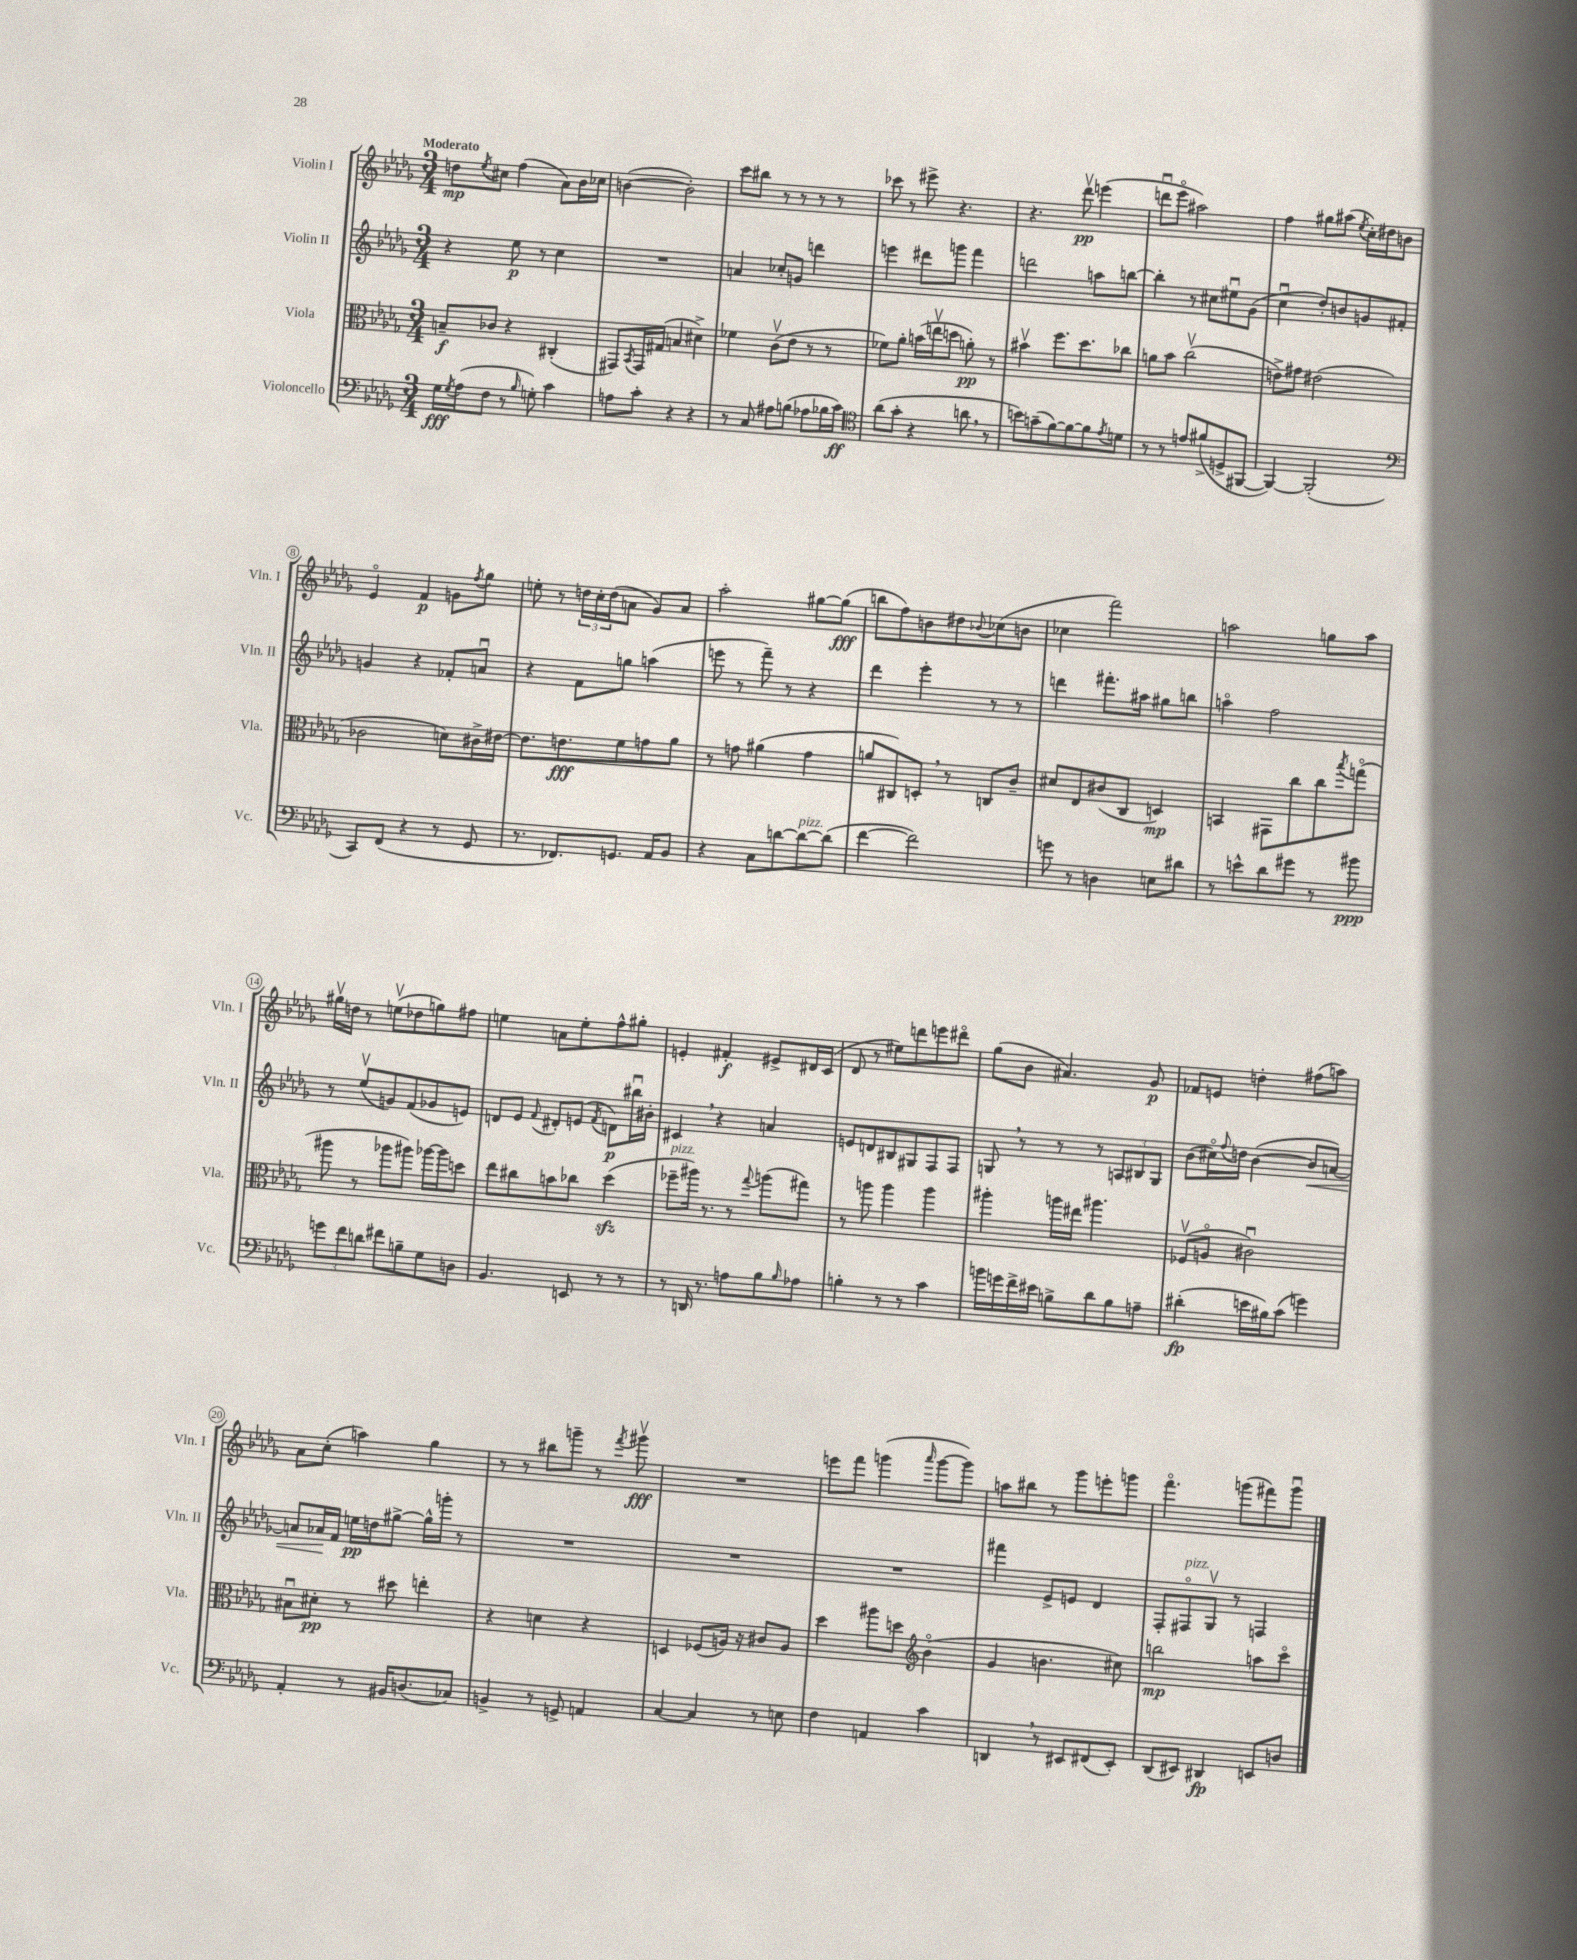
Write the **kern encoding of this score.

**kern	**dynam	**kern	**dynam	**kern	**dynam	**kern	**dynam
*part4	*part4	*part3	*part3	*part2	*part2	*part1	*part1
*staff4	*staff4	*staff3	*staff3	*staff2	*staff2	*staff1	*staff1
*I"Violoncello	*	*I"Viola	*	*I"Violin II	*	*I"Violin I	*
*I'Vc.	*	*I'Vla.	*	*I'Vln. II	*	*I'Vln. I	*
*clefF4	*	*clefC3	*	*clefG2	*	*clefG2	*
*k[b-e-a-d-g-]	*	*k[b-e-a-d-g-]	*	*k[b-e-a-d-g-]	*	*k[b-e-a-d-g-]	*
*M3/4	*	*M3/4	*	*M3/4	*	*M3/4	*
=1	=1	=1	=1	=1	=1	=1	=1
!	!	!	!	!	!	!LO:TX:a:B:t=Moderato	!
16G-\LL	fff	8Bn~/L	f	4r	.	8ddn\L	mp
8qG-/	.	.	.	.	.	.	.
(16A-\J	.	.	.	.	.	.	.
.	.	.	.	.	.	8qee-/	.
8F\J	.	8c-X/J	.	.	.	8cc#X\J	.
8r	.	4r	.	8ee-\	p	(4ff\	.
16qqB-/	.	.	.	.	.	.	.
8Gn'\)	.	.	.	8r	.	.	.
4c\	.	(4C#X'/	.	4cc\	.	8a-\L)	.
.	.	.	.	.	.	16b-\L	.
.	.	.	.	.	.	16cc-X\JJ	.
=2	=2	=2	=2	=2	=2	=2	=2
8An\L	.	8GG#X/L)	.	2.r	.	([4bn\	.
.	.	8qBB-/	.	.	.	.	.
8c'\J	.	16GG#/L	.	.	.	.	.
.	.	(16G#X/JJ	.	.	.	.	.
4r	.	4Bn/	.	.	.	2b'\])	.
4r	.	4d#X^\)	.	.	.	.	.
=3	=3	=3	=3	=3	=3	=3	=3
8r	.	4f-X\	.	4an/	.	8ccc\L	.
8C/	.	.	.	.	.	8bb#X\J	.
8A#X\L	.	(8cv\L	.	8cc-X'/L	.	8r	.
(8Bn\J	.	8e-\J	.	8gn/J	.	8r	.
8A-X\L	.	8r	.	4dddn\	.	8r	.
16B-X\L	.	8r	.	.	.	8r	.
16c\JJ)	ff	.	.	.	.	.	.
=4	=4	=4	=4	=4	=4	=4	=4
*clefC4	*	*	*	*	*	*	*
(8a-\L	.	8f-X\L)	.	4eeen\	.	8ccc-X\	.
8g-'\J	.	8a-'\J	.	.	.	8r	.
4r	.	(16bn\LL	.	8ddd#X\L	.	8eee#X^\	.
.	.	16eenv\J	.	.	.	.	.
.	.	8ddn\J	.	8gggn\J	.	4.r	.
8an,\	.	8an'\)	pp	4fff\	.	.	.
8r	.	8r	.	.	.	.	.
=5	=5	=5	=5	=5	=5	=5	=5
8bn\L)	.	4b#Xv\	.	2dddn\	.	4.r	.
(8gn~\	.	.	.	.	.	.	.
[8f\)	.	8.ff\L	.	.	.	.	.
8f\_	.	.	.	.	.	8ddd-v\	pp
.	.	8.dd-\	.	.	.	.	.
8f\]	.	.	.	8aan\L	.	(4eeen\	.
8qe-/	.	.	.	.	.	.	.
8dn\J	.	8cc-X\J	.	[8bbn\J	.	.	.
=6	=6	=6	=6	=6	=6	=6	=6
8r	.	8an\L	.	4bb'\]	.	8dddnu\L	.
8r	.	8b-\J	.	.	.	8eee-\J	.
8en/L	.	(2ccv\	.	8r	.	2aa#X\)	.
(8f#X^/	.	.	.	8cc#X\L	.	.	.
8Dn^/	.	.	.	8ee#Xu\	.	.	.
[8FF#X/J	.	.	.	(8g-\J	.	.	.
=7	=7	=7	=7	=7	=7	=7	=7
4FF#/_)	.	8en^\L)	.	4ccu\	.	4ff\	.
.	.	8g#X\J	.	.	.	.	.
(2FF#'/]	.	(2e#X\	.	8dd-'/L)	.	8gg#X\L	.
.	.	.	.	8bn/	.	(8aa#X\J	.
.	.	.	.	.	.	8qee-/	.
.	.	.	.	8gn/	.	16cc'\LL)	.
.	.	.	.	.	.	16dd#X\J	.
.	.	.	.	8f#X'/J	.	8bn\J	.
!!LO:LB:g=z
=8	=8	=8	=8	=8	=8	=8	=8
*clefF4	*	*	*	*	*	*	*
8CC/L)	.	2c-X\	.	4gn/	.	4e-/	.
(8FF/J	.	.	.	.	.	.	.
4r	.	.	.	4r	.	4f/	p
8r	.	8dn\L)	.	8f-X'/L	.	8gn\L	.
.	.	.	.	.	.	8qff/	.
8GG-/	.	16c#X^\L	.	8anu/J	.	8gg-\J	.
.	.	[16e#X\JJ	.	.	.	.	.
=9	=9	=9	=9	=9	=9	=9	=9
8.r	.	8.e#\L]	.	4r	.	8een'\	.
.	.	.	.	.	.	8r	.
8.FF-X/L)	.	8.en\	fff	.	.	.	.
.	.	.	.	8f\L	.	24ddn\LL	.
.	.	.	.	.	.	24cc'\	.
.	.	.	.	.	.	(24dd\J	.
8.GGn/J	.	8f\	.	8ggn\J	.	8an\J	.
.	.	8gn\	.	(4aan\	.	8g-/L)	.
16AA-/KL	.	.	.	.	.	.	.
8BB-/J	.	8a-\J	.	.	.	8a/J	.
=10	=10	=10	=10	=10	=10	=10	=10
4r	.	8r	.	8eeen\	.	2aa-'\	.
.	.	8gn\	.	8r	.	.	.
8C\L	.	(4a#X\	.	8fff~\)	.	.	.
[8dn\	.	.	.	8r	.	.	.
!LO:TX:a:i:t=pizz.	!	!	!	!	!	!	!
8d\_	.	4g\	.	4r	.	[8gg#X\L	.
(8d\J]	.	.	.	.	.	(8gg#\J]	fff
=11	=11	=11	=11	=11	=11	=11	=11
[4f\	.	8an/L	.	4ddd-\	.	8bbn\L	.
.	.	8C#X/)	.	.	.	8ff\)	.
2f\])	.	8Dn',/J	.	4eee-'\	.	8bn\	.
.	.	8r	.	.	.	8dd#X\	.
.	.	.	.	.	.	8qqb-X/	.
.	.	8Cn/L	.	8r	.	(8cc-X\	.
.	.	8c~/J	.	8r	.	8bn\J	.
=12	=12	=12	=12	=12	=12	=12	=12
8gn\	.	8d#X/L	.	4dddn\	.	4cc-X\	.
8r	.	8E-/	.	.	.	.	.
4Dn\	.	(8c#X/	.	8.fff#X'\L	.	2fff\)	.
.	.	8C/J	.	.	.	.	.
.	.	.	.	16aa#X\Jk	.	.	.
8En\L	.	4Dn/)	mp	8gg#X\L	.	.	.
8d#X\J	.	.	.	8bbn\J	.	.	.
=13	=13	=13	=13	=13	=13	=13	=13
8r	.	4BBn/	.	4aan\	.	2aan\	.
8en^^\L	.	.	.	.	.	.	.
8d-\	.	8GG#X\L	.	2ff\	.	.	.
8g#X\J	.	8cc\	.	.	.	.	.
8r	.	8cc\	.	.	.	8ggn\L	.
.	.	8qbb-/	.	.	.	.	.
8b#X\	ppp	(8ggn\J	.	.	.	8aa\J	.
!!LO:LB:g=z
=14	=14	=14	=14	=14	=14	=14	=14
12gn\L	.	8aa#X\	.	8r	.	16gg#Xv\LL	.
.	.	.	.	.	.	16ddn\JJ	.
12f\	.	.	.	.	.	.	.
.	.	8r	.	(8ee-v/L	.	8r	.
12dn\J	.	.	.	.	.	.	.
8f#X\L	.	8aa-X\L	.	8gn/)	.	(8eenv\L	.
8Bn~\	.	8aa#X\J)	.	(8f/	.	8dd-X\	.
8G-\	.	[16aa-X\LL	.	8g-X/	.	8ggn\)	.
.	.	16aa-\J]	.	.	.	.	.
8Dn\J	.	8ddn\J	.	8en/J)	.	8ff#X\J	.
=15	=15	=15	=15	=15	=15	=15	=15
4.BB-/	.	8ee-\L	.	8dn/L	.	4een\	.
.	.	8cc#X\	.	8e-/J	.	.	.
.	.	.	.	8qqf/	.	.	.
.	.	8bn\	.	8d#X'/L	.	8an\L	.
8EEn/	.	8cc-X\J	.	(8en/J	.	8ee'\	.
.	.	.	.	8qf/	.	.	.
8r	.	(4dd-zz\	.	8dn\L)	p	8ff^^\	.
8r	.	.	.	16bb#Xu\L	.	8gg#X'\J	.
.	.	.	.	16b#X'\JJ	.	.	.
=16	=16	=16	=16	=16	=16	=16	=16
!	!	!LO:TX:a:i:t=pizz.	!	!	!	!	!
8r	.	8ff-X~\L	.	4c#X,/	.	4en'/	.
16DDn/	.	16aa#X\Jk)	.	.	.	.	.
8.r	.	8.r	.	.	.	.	.
.	.	.	.	4r	.	4f#X'/	f
8An\L	.	8r	.	.	.	.	.
.	.	8qqgg-/	.	.	.	.	.
8B-\	.	(8aan\L	.	4an/	.	8e#X^/L	.
16qqB-/	.	.	.	.	.	.	.
8A-X\J	.	8gg#X\J)	.	.	.	16d#X/L	.
.	.	.	.	.	.	(16c/JJ	.
=17	=17	=17	=17	=17	=17	=17	=17
4Bn'\	.	8r	.	8en/L	.	8d-/	.
.	.	8aan\	.	8dn/	.	8r	.
8r	.	4aa\	.	8B#X/	.	8ee#X\L)	.
8r	.	.	.	8G#X/	.	8dddn\	.
4c\	.	4aa\	.	8F/	.	8eeen\	.
.	.	.	.	8F/J	.	8ddd#X\J	.
=18	=18	=18	=18	=18	=18	=18	=18
16bn\LL	.	4aa#X'\	.	8Gn,/	.	(8gg-\L	.
16gn\	.	.	.	.	.	.	.
16f^\	.	.	.	8r	.	8b-\J	.
16e#X\JJ	.	.	.	.	.	.	.
8Bn^\L	.	16aan\LL	.	8r	.	4.a#X/)	.
.	.	16ee#X\JJ	.	.	.	.	.
8d-\	.	4.aa#X\	.	8r	.	.	.
8B\	.	.	.	12An/L	.	.	.
.	.	.	.	12B#X/	.	.	.
8An~\J	.	.	.	.	.	8g-/	p
.	.	.	.	12G/J	.	.	.
=19	=19	=19	=19	=19	=19	=19	=19
(4d#X'\	fp	(8F-Xv/L	.	(8b-\L	.	8f-X/L	.
.	.	8An/J	.	16cc#X\L)	.	8en/J	.
.	.	.	.	8qqff/	.	.	.
.	.	.	.	16ddn\JJ	.	.	.
16en\LL	.	2c#Xu\)	.	([4b-\	.	4ddn'\	.
16B#X\J)	.	.	.	.	.	.	.
(8c\J	.	.	.	.	.	.	.
!	!	!	!	!	!LO:HP:b	!	!
4gn\)	.	.	.	8b-/L]	<	(8ff#X\L	.
.	.	.	.	[8an/J)	.	8aan\J)	.
!!LO:LB:g=z
=20	=20	=20	=20	=20	=20	=20	=20
4AA-'/	.	8B#Xu\L	.	8an/L]	.	8a-\L	.
.	.	8d#X'\J	pp	16a-X/L	.	(8cc'\J	.
.	.	.	.	16f/JJ	[	.	.
8r	.	8r	.	16een\LL	pp	4aan\)	.
.	.	.	.	16ddn\J	.	.	.
16BB#X/KL	.	8dd#X\	.	[8gg#X^\J	.	.	.
(8.Dn/	.	.	.	.	.	.	.
.	.	4een'\	.	16gg#^^\LL]	.	4gg-\	.
.	.	.	.	16gggn'\JJ	.	.	.
8C-X/J)	.	.	.	8r	.	.	.
=21	=21	=21	=21	=21	=21	=21	=21
4BBn^/	.	4r	.	2.r	.	8r	.
.	.	.	.	.	.	8r	.
8r	.	4dn\	.	.	.	8bb#X\L	.
8GGn^/	.	.	.	.	.	8gggn~\J	.
4AAn/	.	4r	.	.	.	8r	.
.	.	.	.	.	.	8qfff/	.
.	.	.	.	.	.	8ggg#Xv\	fff
=22	=22	=22	=22	=22	=22	=22	=22
[4C/	.	4Dn/	.	2.r	.	2.r	.
4C/]	.	(8F-X/L	.	.	.	.	.
.	.	16An/Jk)	.	.	.	.	.
.	.	16r	.	.	.	.	.
8r	.	8c#X/L	.	.	.	.	.
8En\	.	8A/J	.	.	.	.	.
=23	=23	=23	=23	=23	=23	=23	=23
4F\	.	4dd-\	.	2.r	.	8eeen\L	.
.	.	.	.	.	.	8fff\J	.
4AAn/	.	8aa#X\L	.	.	.	(4gggn\	.
.	.	8ddn\J	.	.	.	.	.
*	*	*clefG2	*	*	*	*	*
.	.	.	.	.	.	16qqaaa-/	.
4c\	.	(4b-\	.	.	.	[8ggg\L	.
.	.	.	.	.	.	8ggg\J])	.
=24	=24	=24	=24	=24	=24	=24	=24
4DDn,/	.	4g-/	.	4fff#X\	.	8aan\L	.
.	.	.	.	.	.	8bb#X\J	.
8r	.	4.bn\	.	8e-^/L	.	8r	.
8EE#X/L	.	.	.	8en/J	.	8ggg-\L	.
(8FF#X/	.	.	.	4d-/	.	8eeen'\	.
8EE#'/J)	.	8cc#X\)	.	.	.	8gggn\J	.
=25	=25	=25	=25	=25	=25	=25	=25
(8DD-/L	.	2bbn\	mp	8F'/L	.	4.fff\	.
!	!	!	!	!LO:TX:a:i:t=pizz.	!	!	!
8EE#X/J)	.	.	.	8F#X/	.	.	.
4DD#X/	fp	.	.	8G-v/J	.	.	.
.	.	.	.	8r	.	(8gggn\L	.
8EEn/L	.	8aan\L	.	4Fn/	.	8fff#X\)	.
8Dn/J	.	8ccc\J	.	.	.	8gggu\J	.
==	==	==	==	==	==	==	==
*-	*-	*-	*-	*-	*-	*-	*-
